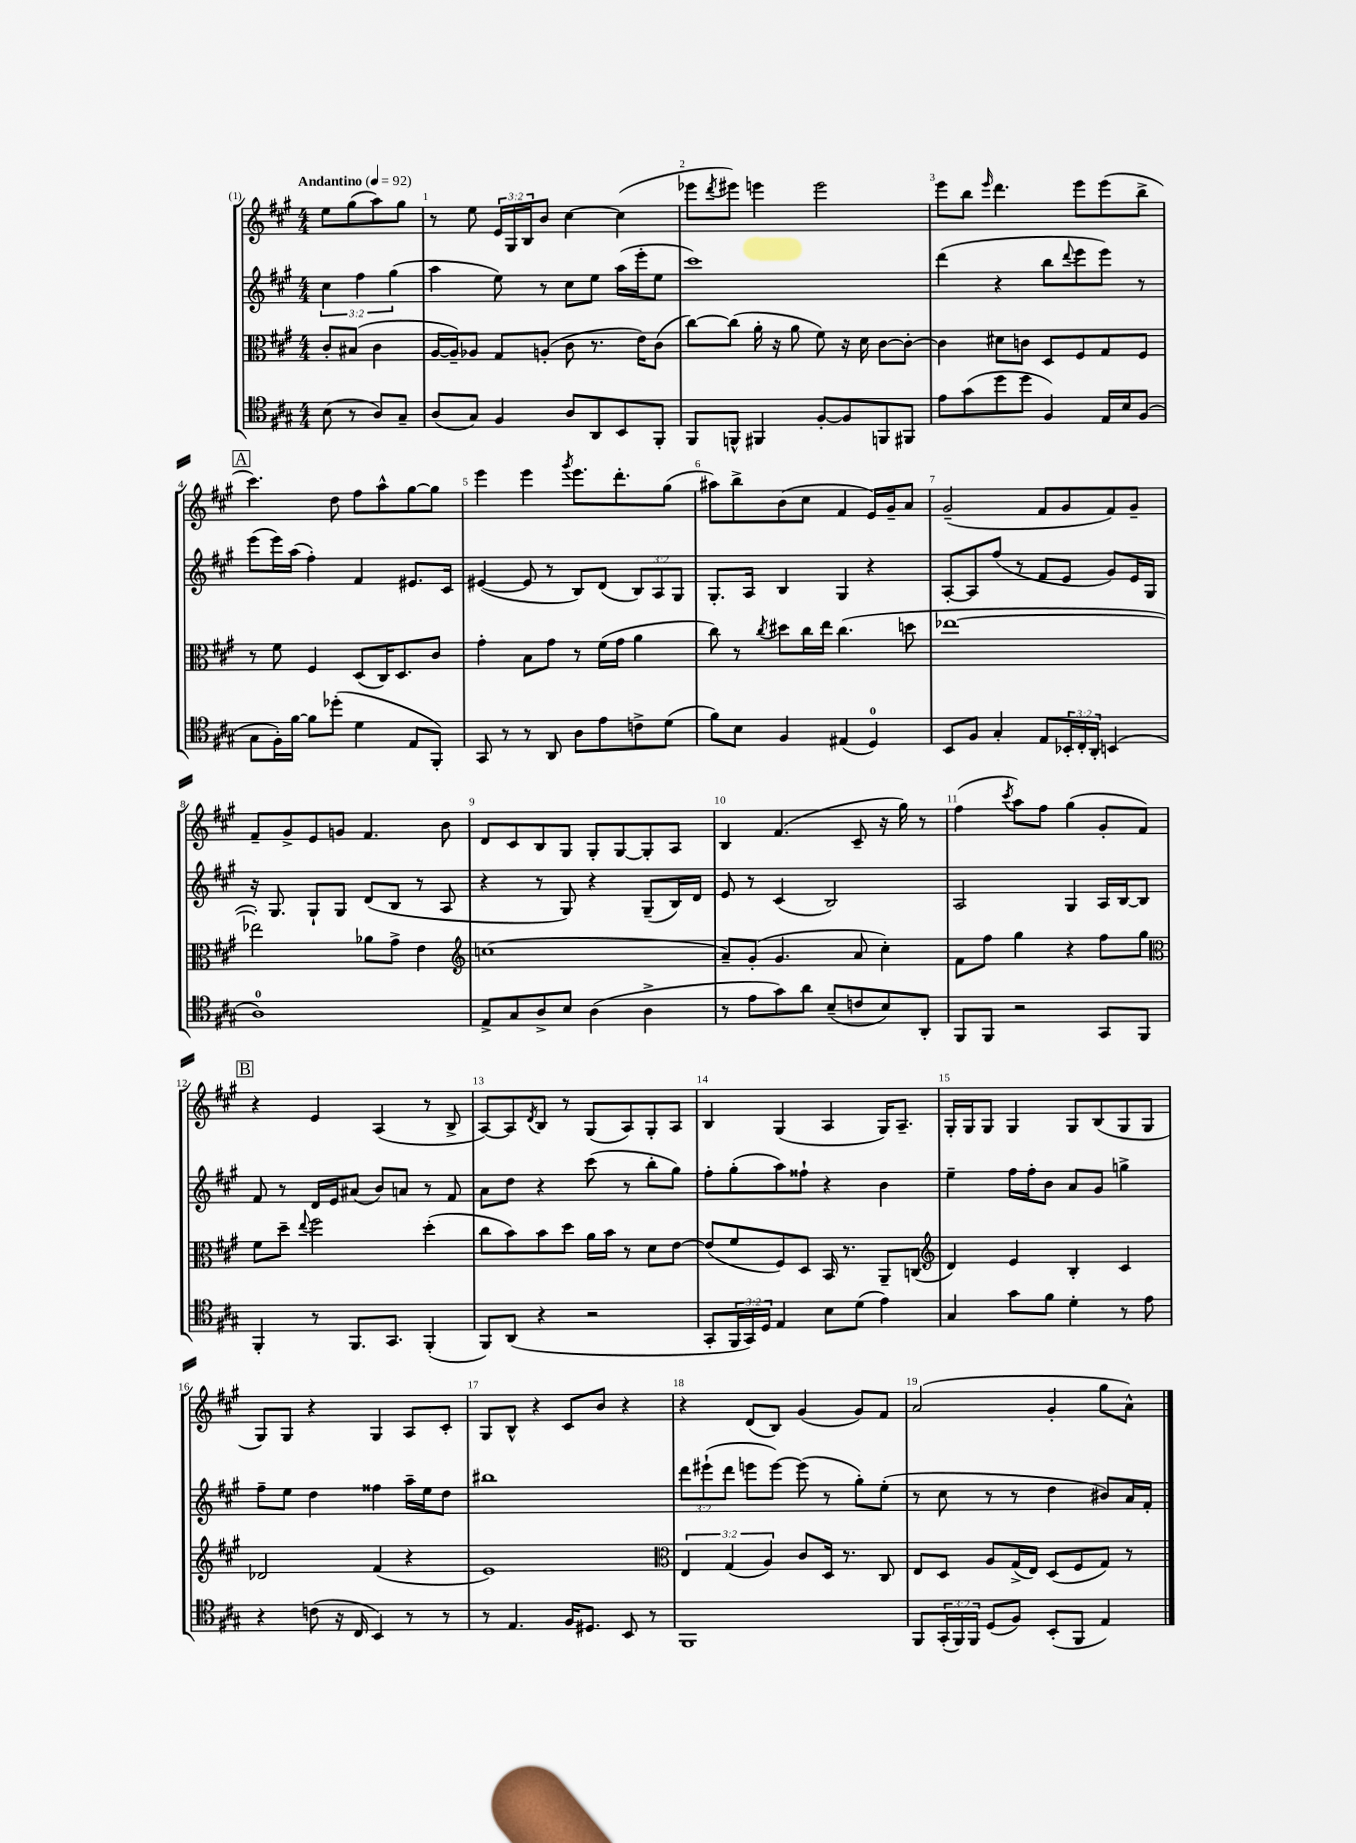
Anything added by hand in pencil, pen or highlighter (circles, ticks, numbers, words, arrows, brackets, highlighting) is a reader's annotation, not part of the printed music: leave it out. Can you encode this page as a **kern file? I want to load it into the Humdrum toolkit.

**kern	**kern	**kern	**kern
*part4	*part3	*part2	*part1
*staff4	*staff3	*staff2	*staff1
*clefC4	*clefC3	*clefG2	*clefG2
*k[f#c#g#]	*k[f#c#g#]	*k[f#c#g#]	*k[f#c#g#]
*M4/4	*M4/4	*M4/4	*M4/4
*MM92	*MM92	*MM92	*MM92
=	=	=	=
!	!	!	!LO:TX:a:B:t=Andantino
(8B\	8c#'/L	6cc#\	8ee\L
8r	(8B#X/J	.	(8gg#\
.	.	6ff#\	.
8A/L)	4c#\	.	8aa\)
.	.	(6gg#\	.
8G#~/J	.	.	8gg#\J
=1	=1	=1	=1
(8A/L	[16A/LL	4aa\	8r
.	16A~/J])	.	.
8G#/J)	8A-X/J	.	8ee\
4F#/	8G#/L	8ee\)	24e/LL
.	.	.	24G#/
.	.	.	24B/J
.	(8An'/J	8r	8b/J
8A/L	8c#\	8cc#\L	[4cc#\
8AA/	8.r	8ee\J	.
8BB/	.	(16aa\LL	(4cc#\]
.	16e\KL)	16eee'\J	.
8FF#'/J	(8c#\J	8ee\J	.
=2	=2	=2	=2
8FF#/L	[8cc#\L)	1ccc#)	8eee-X\L
.	.	.	8qddd/
8FFn^^/J	(8cc#\J]	.	8eee#X\J)
4FF#X/	16a'\	.	4eeen\
.	16r	.	.
.	8a\	.	.
[8F#'/L	8f#\)	.	2eee\
8F#/]	16r	.	.
.	16d\	.	.
8FFn/	[8c#\L	.	.
8FF#X/J	8c#'\J_	.	.
=3	=3	=3	=3
8e\L	4c#\]	(4ddd\	8eee\L
(8g#\	.	.	8bb\J
.	.	.	16qqeee/
8dd\	8d#X\L	4r	4.ddd\
8dd\J	8cn\J	.	.
4F#/)	8D/L	8bb\L	.
.	.	8qqddd/	.
.	8F#/	8eee\	8eee\L
16E/LL	8G#/	8eee\J)	(8eee\
16B/J	.	.	.
(8F#/J	8F#/J	8r	8bb^\J
!!LO:LB:g=z
!!LO:REH:place=s1:t=A
=4	=4	=4	=4
8G#\L	8r	(8eee\L	4.ccc#\)
16F#'\L)	8f#\	16eee\L)	.
[16f#\JJ	.	(16aa\JJ	.
8f#\L]	4F#/	4ff#'\)	.
(8dd-X'\J	.	.	8dd\
4d\	(8D/L	4f#/	8ff#\L
.	16C#/K)	.	8aa^^\
.	8.D/	.	.
8E/L	.	8.e#X/L	[8gg#\
8FF#'/J)	8c#/J	.	8gg#\J]
.	.	16c#/Jk	.
=5	=5	=5	=5
8GG#/	4g#'\	([4e#X/	4eee\
8r	.	.	.
8r	8B\L	8e#/]	4eee\
8AA/	8g#\J	8r	.
.	.	.	8qggg#/
8A\L	8r	8B/L)	8.eee\L
8e\	(16f#\LL	(8d/J	.
.	16g#\JJ	.	8.ddd'\
8cn^\	4a\	12B/L)	.
.	.	12A/	.
(8d\J	.	.	(8gg#\J
.	.	12G#/J	.
=6	=6	=6	=6
8f#\L)	8cc#\)	8.G#'/L	8aa#X\L)
8B\J	8r	.	8bb^\
.	.	16A/Jk	.
.	8qcc#/	.	.
4F#/	8dd#X\L	4B/	(8b\
.	16cc#\L	.	8cc#\J
.	16ee\JJ	.	.
(4E#X/	(4.cc#\	4G#/	4f#/
4D/)	.	4r	16e/LL)
.	.	.	16g#~/J
.	8ddn\	.	8a/J
=7	=7	=7	=7
8BB/L	[1ee-X	[8A'/L	(2g#~/
8F#/J	.	8A/]	.
4G#'/	.	(8ff#/J	.
.	.	8r	.
8E/L	.	8f#/L	8f#/L
24BB-X'/L	.	8e/J	8g#/
24C#'/	.	.	.
24AA'/JJ	.	.	.
(4BBn/	.	8g#/L)	8f#/)
.	.	16e/L	8g#~/J
.	.	16G#/JJ	.
!!LO:LB:g=z
=8	=8	=8	=8
1A)	2ee-X'\])	16r	8f#~/L
.	.	8.G#/	.
.	.	.	8g#^/
.	.	8G#`/L	8e/
.	.	8G#/J	8gn/J
.	8a-X\L	(8d/L	4.f#/
.	8g#^\J	8B/J	.
.	4e\	8r	.
.	.	8A/	8b\
=9	=9	=9	=9
*	*clefG2	*	*
8E^/L	(1ccn	4r	8d/L
8G#/	.	.	8c#/
8A^/	.	8r	8B/
8B/J	.	8G#/)	8G#/J
(4A\	.	4r	8G#'/L
.	.	.	[8G#/
4A^\	.	(8G#~/L	8G#'/]
.	.	16B/L)	8A/J
.	.	16d/JJ	.
=10	=10	=10	=10
8r	8a~/L)	8e/	4B/
8e\L	(8g#'/J	8r	.
8g#\)	4.g#/	(4c#/	(4.f#/
8a\J	.	.	.
(8B~/L	.	2B/)	.
8cn/	8a/	.	8c#~/
8B/)	4cc#'\)	.	16r
.	.	.	16gg#\)
8AA'/J	.	.	8r
=11	=11	=11	=11
8FF#/L	8f#\L	2A/	(4ff#\
8FF#/J	8ff#\J	.	.
.	.	.	8qccc#/
2r	4gg#\	.	8aa\L)
.	.	.	8ff#\J
.	4r	4G#/	(4gg#\
8GG#/L	8ff#\L	16A/LL	8g#'/L
.	.	[16B/J	.
8FF#/J	8gg#\J	8B/J]	8f#/J)
!!LO:LB:g=z
!!LO:REH:place=s1:t=B
=12	=12	=12	=12
*	*clefC3	*	*
4FF#'/	8f#\L	8f#/	4r
.	8dd~\J	8r	.
.	8qqee/	.	.
8r	2ff#\	16d/LL	4e/
.	.	16e/J	.
8.FF#/L	.	(8a#X/J	.
.	.	8b/L)	(4A/
8.GG#/J	.	.	.
.	.	8an/J	.
(4FF#'/	(4dd'\	8r	8r
.	.	8f#/	8B^/
=13	=13	=13	=13
8FF#/L)	8cc#\L	8a\L	[8A/L)
(8AA/J	8b\)	8dd\J	8A/]
.	.	.	8qd/
4r	8b\	4r	8B/J
.	8dd\J	.	8r
2r	16a\LL	(8ccc#\	(8G#/L
.	16b\JJ	.	.
.	8r	8r	8A/)
.	8d\L	8bb'\L	8G#'/
.	[8e\J	8gg#\J)	8A/J
=14	=14	=14	=14
8GG#'/L	(8e/L]	8ff#'\L	4B/
24FF#/L	8f#/	(8gg#'\	.
24GG#/)	.	.	.
24D/JJ	.	.	.
4E/	8F#/)	8aa\)	(4G#/
.	8D/J	8ff##X`\J	.
8B\L	16BB/	4r	4A/
.	8.r	.	.
(8d\J	.	.	.
4e\)	8AA~/L	4b\	16G#/KL)
.	.	.	8.A~/J
.	(8Cn/J	.	.
=15	=15	=15	=15
*	*clefG2	*	*
4G#/	4d/)	4ee~\	16G#'/LL
.	.	.	16G#/J
.	.	.	8G#/J
8g#\L	4e/	16ff#\LL	4G#/
.	.	16ff#'\J	.
8f#\J	.	8b\J	.
4d'\	4B'/	8a/L	8G#/L
.	.	8g#/J	(8B/
8r	4c#/	4ggn^\	8G#/
8e\	.	.	8G#/J
!!LO:LB:g=z
=16	=16	=16	=16
4r	2d-X/	8ff#~\L	8G#/L)
.	.	8ee\J	8G#/J
(8cn\	.	4dd\	4r
16r	.	.	.
16C#/	.	.	.
4BB/)	(4f#/	4ff##X\	4G#/
8r	4r	16aa~\LL	8A/L
.	.	16ee\J	.
8r	.	8dd\J	8c#'/J
=17	=17	=17	=17
8r	1e)	1bb#X	8G#/L
4.E/	.	.	8B^^/J
.	.	.	4r
16F#/KL	.	.	8c#/L
8.D#X/J	.	.	.
.	.	.	8b/J
8BB/	.	.	4r
8r	.	.	.
=18	=18	=18	=18
*	*clefC3	*	*
1FF#	6E/	12ddd\L	4r
.	.	(12eee#X`\	.
.	(6G#/	12ddd\J	.
.	.	8eeen\L	(8d/L
.	6A/)	.	.
.	.	[8eee\J)	8B/J)
.	8c#/L	(8eee\]	(4g#/
.	16D/Jk	8r	.
.	8.r	.	.
.	.	8gg#'\L)	8g#/L)
.	8C#/	(8ee'\J	8f#/J
=19	=19	=19	=19
8FF#/L	8E/L	8r	(2a/
(24GG#'/L	8D/J	8cc#\	.
24FF#/)	.	.	.
24FF#/JJ	.	.	.
(8D/L	8A/L	8r	.
8F#/J)	(16G#^/L	8r	.
.	16E/JJ)	.	.
(8BB'/L	(8D/L	4dd\	4g#'/
8FF#/J	8F#/	.	.
4E/)	8G#/J)	8b#X/L)	8gg#\L
.	8r	16a/L	8a^^\J)
.	.	16f#'/JJ	.
==	==	==	==
*-	*-	*-	*-
